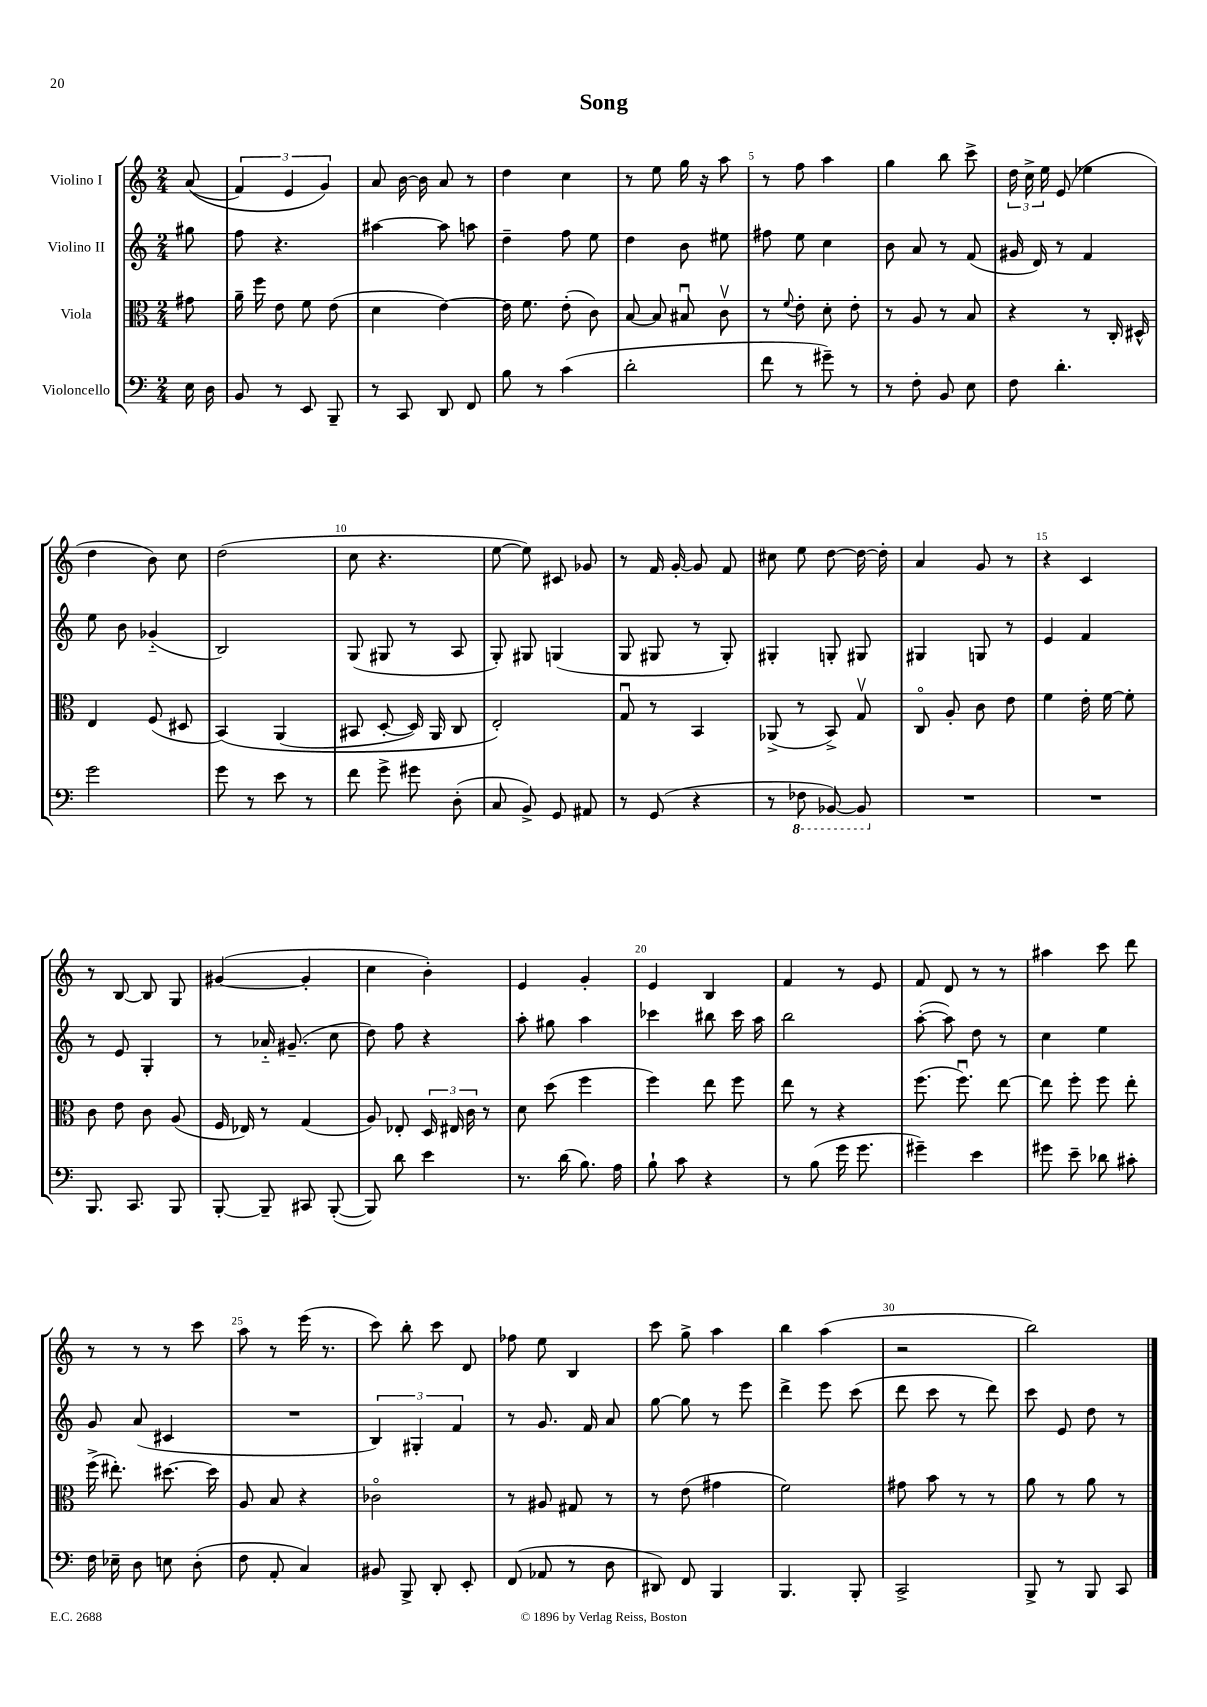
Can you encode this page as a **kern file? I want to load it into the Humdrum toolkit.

**kern	**kern	**kern	**kern
*part4	*part3	*part2	*part1
*staff4	*staff3	*staff2	*staff1
*I"Violoncello	*I"Viola	*I"Violino II	*I"Violino I
*clefF4	*clefC3	*clefG2	*clefG2
*k[]	*k[]	*k[]	*k[]
*M2/4	*M2/4	*M2/4	*M2/4
=	=	=	=
16E\	8g#X\	8gg#X\	((8a/
16D\	.	.	.
=1	=1	=1	=1
8BB/	16a~\	8ff\	6f/)
.	16ff\	.	.
8r	8e\	4.r	.
.	.	.	6e/
8EE/	8f\	.	.
.	.	.	6g/)
8BBB~/	(8e\	.	.
=2	=2	=2	=2
8r	4d\	[4aa#X\	8a/
8CC/	.	.	[16b\
.	.	.	16b\]
8DD/	[4e\)	8aa#\]	8a/
8FF/	.	8aan\	8r
=3	=3	=3	=3
8B\	16e\]	4dd~\	4dd\
.	8.f\	.	.
8r	.	.	.
(4c\	(8e'\	8ff\	4cc\
.	8c\)	8ee\	.
=4	=4	=4	=4
2d'\	[8B/	4dd\	8r
.	8B/]	.	8ee\
.	8B#Xu/	8b\	16gg\
.	.	.	16r
.	8cv\	8ee#X\	8aa\
=5	=5	=5	=5
8f\	8r	8ff#X\	8r
.	8qqf/	.	.
8r	8e'\	8ee\	8ff\
8g#X~\)	8d'\	4cc\	4aa\
8r	8e'\	.	.
=6	=6	=6	=6
8r	8r	8b\	4gg\
8F'\	8A/	8a/	.
8BB/	8r	8r	8bb\
8E\	8B/	(8f/	8ccc^\
=7	=7	=7	=7
8F\	4r	16g#X/	24dd\
.	.	.	24cc^\
.	.	16d/)	.
.	.	.	24ee\
4.d'\	.	8r	(8e/
.	8r	4f/	4ee-X\
.	16C'/	.	.
.	16D#X^^/	.	.
!!LO:LB:g=z
=8	=8	=8	=8
2g\	4E/	8ee\	4dd\
.	.	8b\	.
.	(8F/	(4g-X/	8b\)
.	8D#X/	.	8cc\
=9	=9	=9	=9
8g\	(4BB/)	2B/)	(2dd\
8r	.	.	.
8e\	(4AA/	.	.
8r	.	.	.
=10	=10	=10	=10
8f\	8BB#X/	(8G/	8cc\
8g^\	[8D'/	8G#X/	4.r
8g#X\	16D/])	8r	.
.	16AA/	.	.
(8D'\	8C/	8A/	.
=11	=11	=11	=11
8C/	2E'/)	8G'/)	[8ee\
8BB^/)	.	8G#X/	8ee\])
8GG/	.	(4Gn/	8c#X/
8AA#X/	.	.	8g-X/
=12	=12	=12	=12
8r	8Gu/	8G/	8r
(8GG/	8r	8G#X/	16f/
.	.	.	[16g'/
4r	4BB/	8r	8g/]
.	.	8G#'/)	8f/
=13	=13	=13	=13
8r	(8AA-X^/	4G#X'/	8cc#X\
*8ba	*	*	*
8FF-X\	8r	.	8ee\
[8BBB-X/)	8BB^/)	8Gn'/	[8dd\
8BBB-/]	8Gv/	8G#X/	16dd\_
.	.	.	16dd'\]
=14	=14	=14	=14
*X8ba	*	*	*
2r	8C/	4G#X/	4a/
.	8A'/	.	.
.	8c\	8Gn/	8g/
.	8e\	8r	8r
=15	=15	=15	=15
2r	4f\	4e/	4r
.	16e'\	4f/	4c/
.	[16f\	.	.
.	8f'\]	.	.
!!LO:LB:g=z
=16	=16	=16	=16
8.BBB/	8c\	8r	8r
.	8e\	8e/	[8B/
8.CC/	.	.	.
.	8c\	4G'/	8B/]
8BBB/	(8A/	.	8G/
=17	=17	=17	=17
[8BBB'/	16F/	8r	([4g#X/
.	16E-X/)	.	.
8BBB~/]	8r	16a-X/	.
.	.	(8.g#X~/	.
8CC#X/	(4G/	.	4g#'/]
([8BBB'/	.	8cc\	.
=18	=18	=18	=18
8BBB/])	8A/)	8dd\)	4cc\
8d\	8E-X'/	8ff\	.
4e\	24D/	4r	4b'\)
.	24E#X/	.	.
.	24c\	.	.
.	8r	.	.
=19	=19	=19	=19
8.r	8d\	8aa'\	4e/
.	(8dd\	8gg#X\	.
(16d\	.	.	.
8.B\)	4ff\	4aa\	4g'/
16A\	.	.	.
=20	=20	=20	=20
8B`\	4ff\)	4ccc-X\	4e/
8c\	.	.	.
4r	8ee\	8bb#X\	4B/
.	8ff\	16ccc-\	.
.	.	16aa\	.
=21	=21	=21	=21
8r	8ee\	2bb\	4f/
(8B\	8r	.	.
16g\	4r	.	8r
8.g\	.	.	.
.	.	.	8e/
=22	=22	=22	=22
4g#X~\)	(8.ff\	([8aa'\	8f/
.	.	8aa\])	8d/
.	8.ffu\)	.	.
4e\	.	8dd\	8r
.	[8ee\	8r	8r
=23	=23	=23	=23
8g#X\	8ee\]	4cc\	4aa#X\
8e~\	8ff'\	.	.
8d-X\	8ff\	4ee\	8ccc\
8c#X'\	8ee'\	.	8ddd\
!!LO:LB:g=z
=24	=24	=24	=24
16F\	(16ff^\	8g/	8r
16E-X~\	8.ee#X'\)	.	.
8D\	.	(8a/	8r
8En\	[8.dd#X\	4c#X/	8r
(8D'\	.	.	8ccc\
.	16dd#\]	.	.
=25	=25	=25	=25
8F\	8A/	2r	8aa\
8AA'/	8B/	.	8r
4C/)	4r	.	(16eee\
.	.	.	8.r
=26	=26	=26	=26
8BB#X/	2c-X\	6B/)	8ccc\)
8BBB^/	.	.	8bb'\
.	.	6G#X'/	.
8DD'/	.	.	8ccc\
.	.	6f/	.
8EE'/	.	.	8d/
=27	=27	=27	=27
(8FF/	8r	8r	8ff-X\
8AA-X/	8A#X/	8.g/	8ee\
8r	8G#X/	.	4B/
.	.	16f/	.
8D\	8r	8a/	.
=28	=28	=28	=28
8DD#X/)	8r	[8gg\	8ccc\
8FF/	(8e\	8gg\]	8gg^\
4BBB/	4g#X\	8r	4aa\
.	.	8eee\	.
=29	=29	=29	=29
4.BBB/	2f\)	4ddd^\	4bb\
.	.	8eee\	(4aa\
8BBB'/	.	(8ccc\	.
=30	=30	=30	=30
2CC^/	8g#X\	8ddd\	2r
.	8b\	8ccc\	.
.	8r	8r	.
.	8r	8ddd\)	.
=31	=31	=31	=31
8BBB^/	8a\	8ccc\	2bb\)
8r	8r	8e/	.
8BBB/	8a\	8dd\	.
8CC/	8r	8r	.
==	==	==	==
*-	*-	*-	*-
